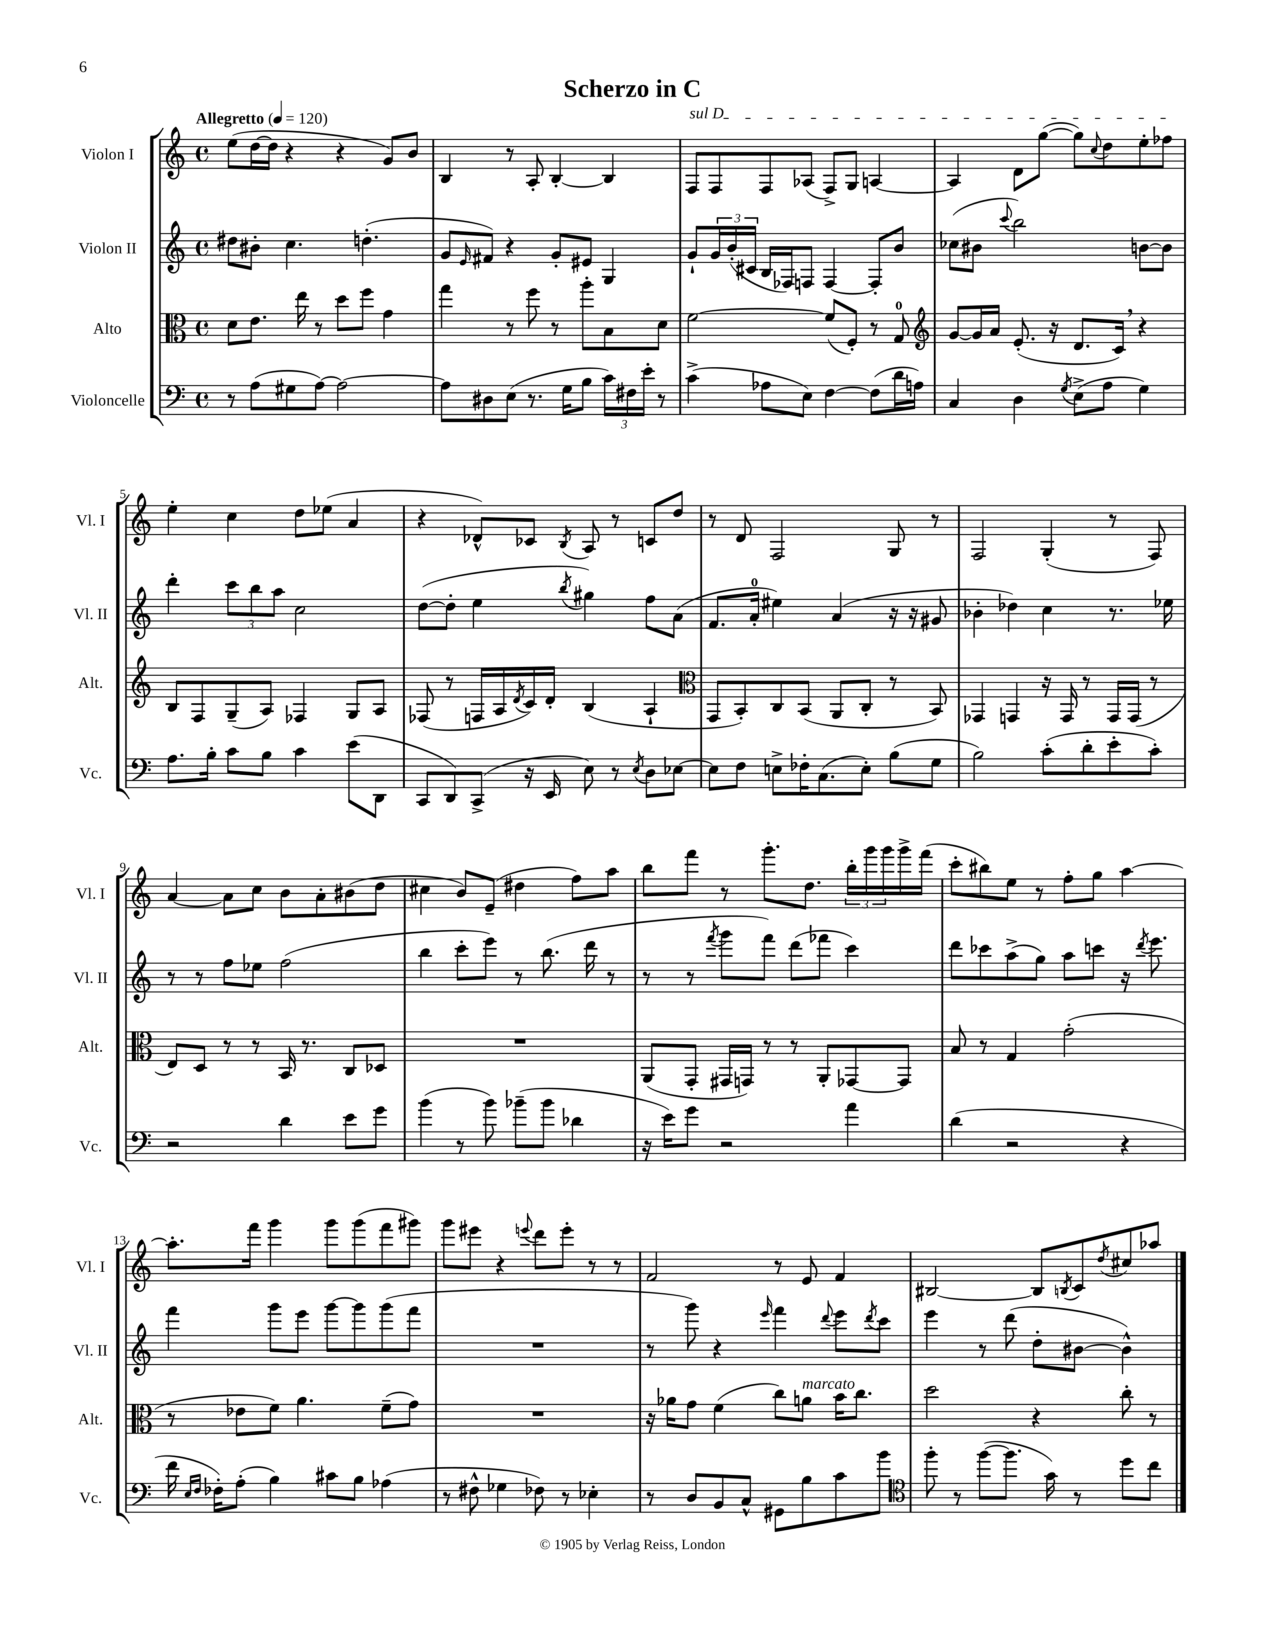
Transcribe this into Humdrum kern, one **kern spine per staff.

**kern	**kern	**kern	**kern
*staff4	*staff3	*staff2	*staff1
*clefF4	*clefC3	*clefG2	*clefG2
*k[]	*k[]	*k[]	*k[]
*M4/4	*M4/4	*M4/4	*M4/4
*met(c)	*met(c)	*met(c)	*met(c)
*MM120	*MM120	*MM120	*MM120
8r	8d\L	8dd#\L	(8ee\L
(8A\L	8.e\J	8b#'\J	[16dd\L
.	.	.	16dd\]JJ
8G#\	.	4.cc\	4r
.	16ee\	.	.
[8A\J)	8r	.	.
2A\_	8dd\L	.	4r
.	8ff\J	(4.dd'\	.
.	4g\	.	8g/L)
.	.	.	8b/J
=	=	=	=
8A\]L	4gg\	8g/L	4B/
.	.	16qqe/	.
8D#\	.	8f#/J)	.
(8E\J	8r	4r	8r
8.r	8ff\	.	8A'/
.	8r	8g'/L	[4B'/
16G\LK	.	.	.
8B\J	8aa'\L	8e#/J	.
24c\LL)	8B\	4G/	4B/]
24F#\	.	.	.
24e'\JJ	.	.	.
8r	8d\J	.	.
=	=	=	=
(4c^\	[2f\	8g`/L	8F/L
.	.	24g/L	8F/
.	.	(24b'/	.
.	.	24c#/JJ	.
8A-\L	.	16B/LL	8F/
.	.	16F-/J)	.
8E\J)	.	8F/J	(8A-/J
[4F\	(8f/]L	[4F/	8F^/L)
.	8F'/J)	.	8G/J
(8F\]L	8r	8F'/]L	[4A/
16d\L	8G/	8b/J	.
16A\JJ)	.	.	.
=	=	=	=
*	*clefG2	*	*
4C/	[8g/L	(8cc-\L	4A/]
.	16g/]L	8b#\J	.
.	16a/JJ	.	.
.	.	8qqccc/	.
4D\	(8.e'/	2bb\)	8d\L
.	.	.	([8gg\J
.	16r	.	.
8qG/	.	.	.
(8E^\L	8.d/L	.	8gg\]L)
.	.	.	8qqcc/
8A\J	.	.	8dd\
.	16c/Jk)	.	.
4G\)	4r	[8b\L	8ee'\
.	.	8b\]J	8ff-\J
=	=	=	=
8.A\L	8B/L	4ddd'\	4ee'\
.	8F/	.	.
16B'\Jk	.	.	.
8c\L	(8G~/	12ccc\L	4cc\
.	.	12bb\	.
8B\J	8A/J)	.	.
.	.	12aa\J	.
4c\	4F-/	2cc\	8dd\L
.	.	.	(8ee-\J
(8e\L	8G/L	.	4a/
8DD\J	8A/J	.	.
=	=	=	=
8CC/L	(8F-/	([8dd\L	4r
8DD/)	8r	8dd'\]J	.
(8CC^/J	16F/LL	4ee\	8d-^^/L)
.	16A/	.	.
.	8qd/	.	.
16r	16c/)	.	8c-/J
16EE/	16d'/JJ	.	.
.	.	8qbb/	8qB/
8E\)	(4B/	4gg#\)	8A/
8r	.	.	8r
8qE/	.	.	.
8D\L	4A`/	8ff\L	8c/L
[8E-\J	.	(8a\J	8dd/J
=	=	=	=
*	*clefC3	*	*
8E-\]L	8GG/L	8.f/L	8r
8F\J	8BB'/)	.	8d/
.	.	16a'/Jk	.
8E^\L	8C/	4ee#\)	2F/
16F-'\K	(8BB/J	.	.
(8.C\	.	.	.
.	8AA/L	(4a/	.
8E'\J)	8C'/J	.	.
(8B\L	8r	16r	8G/
.	.	16r	.
8G\J	8BB/)	8g#/	8r
=	=	=	=
2B\)	4GG-/	4b-'\	2F/
.	4GG/	4dd-\)	.
(8c'\L	16r	4cc\	(4G'/
.	16GG/	.	.
8d'\	8r	.	.
8e'\	16GG/LL	8.r	8r
.	(16GG/JJ	.	.
8c'\J)	8r	.	8F/)
.	.	16ee-\	.
=	=	=	=
2r	8E/L)	8r	[4a/
.	8D/J	8r	.
.	8r	8ff\L	8a\]L
.	8r	8ee-\J	8cc\J
4d\	16BB/	(2ff\	8b\L
.	8.r	.	.
.	.	.	8a'\
8e\L	8C/L	.	(8b#\
8g\J	8D-/J	.	8dd\J
=	=	=	=
(4b\	1r	4bb\	4cc#\
8r	.	8ccc'\L	8b/L)
8b\)	.	8eee\J)	(8e~/J
(8b-~\L	.	8r	4dd#\
8b-\J	.	(8.bb\	.
4d-\	.	.	8ff\L)
.	.	16ddd\	.
.	.	8r	8aa\J
=	=	=	=
16r	(8AA/L	8r	8bb\L
16e\LK)	.	.	.
8g\J	8GG'/J	8r	8fff\J
.	.	8qfff/	.
2r	16GG#/LL	8ggg\L	8r
.	16GG/JJ)	.	.
.	8r	8fff\J)	8.ggg'\L
.	8r	(8ddd\L	.
.	.	.	8.dd\J
.	8AA'/L	8fff-\J	.
4a\	[8GG-/	4ccc\)	24bb'\LL
.	.	.	24ggg\
.	.	.	24ggg\
.	8GG-/]J	.	16ggg^\
.	.	.	(16fff\JJ
=	=	=	=
(4d\	8B/	8ddd\L	8ccc'\L
.	8r	8ccc-\	8bb#\)
2r	4G/	(8aa^\	8ee\J
.	.	8gg\J)	8r
.	(2g'\	8aa\L	8ff'\L
.	.	8ccc\J	8gg\J
4r	.	16r	[4aa\
.	.	8qddd/	.
.	.	8.eee\	.
=	=	=	=
16f\	8r	4fff\	8.aa'\]L
16qqE/LL	.	.	.
16qqF/JJ	.	.	.
16F-'\LK)	.	.	.
(8A'\J	8e-\L	.	.
.	.	.	16fff\Jk
4B\)	8f\J)	8ggg\L	4ggg\
.	4.a\	8eee\J	.
8c#\L	.	[8ggg\L	8ggg\L
8B\J	.	8ggg\]	(8ggg\
(4A-\	(8f~\L	(8ggg\	8fff\
.	8g\J)	8fff\J	8ggg#\J)
=	=	=	=
8r	1r	1r	8ggg\L
8F#^^\	.	.	8eee#\J
4G-\	.	.	4r
.	.	.	8qqeee/
8F-\)	.	.	8ddd\L
8r	.	.	8eee'\J
4E-'\	.	.	8r
.	.	.	8r
=	=	=	=
8r	16r	8r	2f/
.	16a-\LK	.	.
8D/L	8g\J	8ggg\)	.
8BB/	(4f\	4r	.
8C^^/J	.	.	.
.	.	16qqeee/	.
8GG#\L	8cc\L)	4fff\	8r
8B\	8a\J	.	8e/
.	.	8qqddd/	.
8c\	16b\LK	8eee\L	4f/
.	8.cc\J	.	.
.	.	8qddd/	.
8b\J	.	8ccc\J	.
=	=	=	=
*clefC4	*	*	*
8ff'\	2dd\	4eee\	[2B#/
8r	.	.	.
([8ff\L	.	8r	.
8.ff\]J	.	(8ddd\	.
.	4r	8dd'\L	8B#/]L
16g\)	.	.	.
.	.	.	8qB/
8r	.	[8b#\J	8c/
.	.	.	8qdd/
8dd\L	8cc'\	4b#^^\])	8cc#/
8cc\J	8r	.	8aa-/J
==	==	==	==
*-	*-	*-	*-
